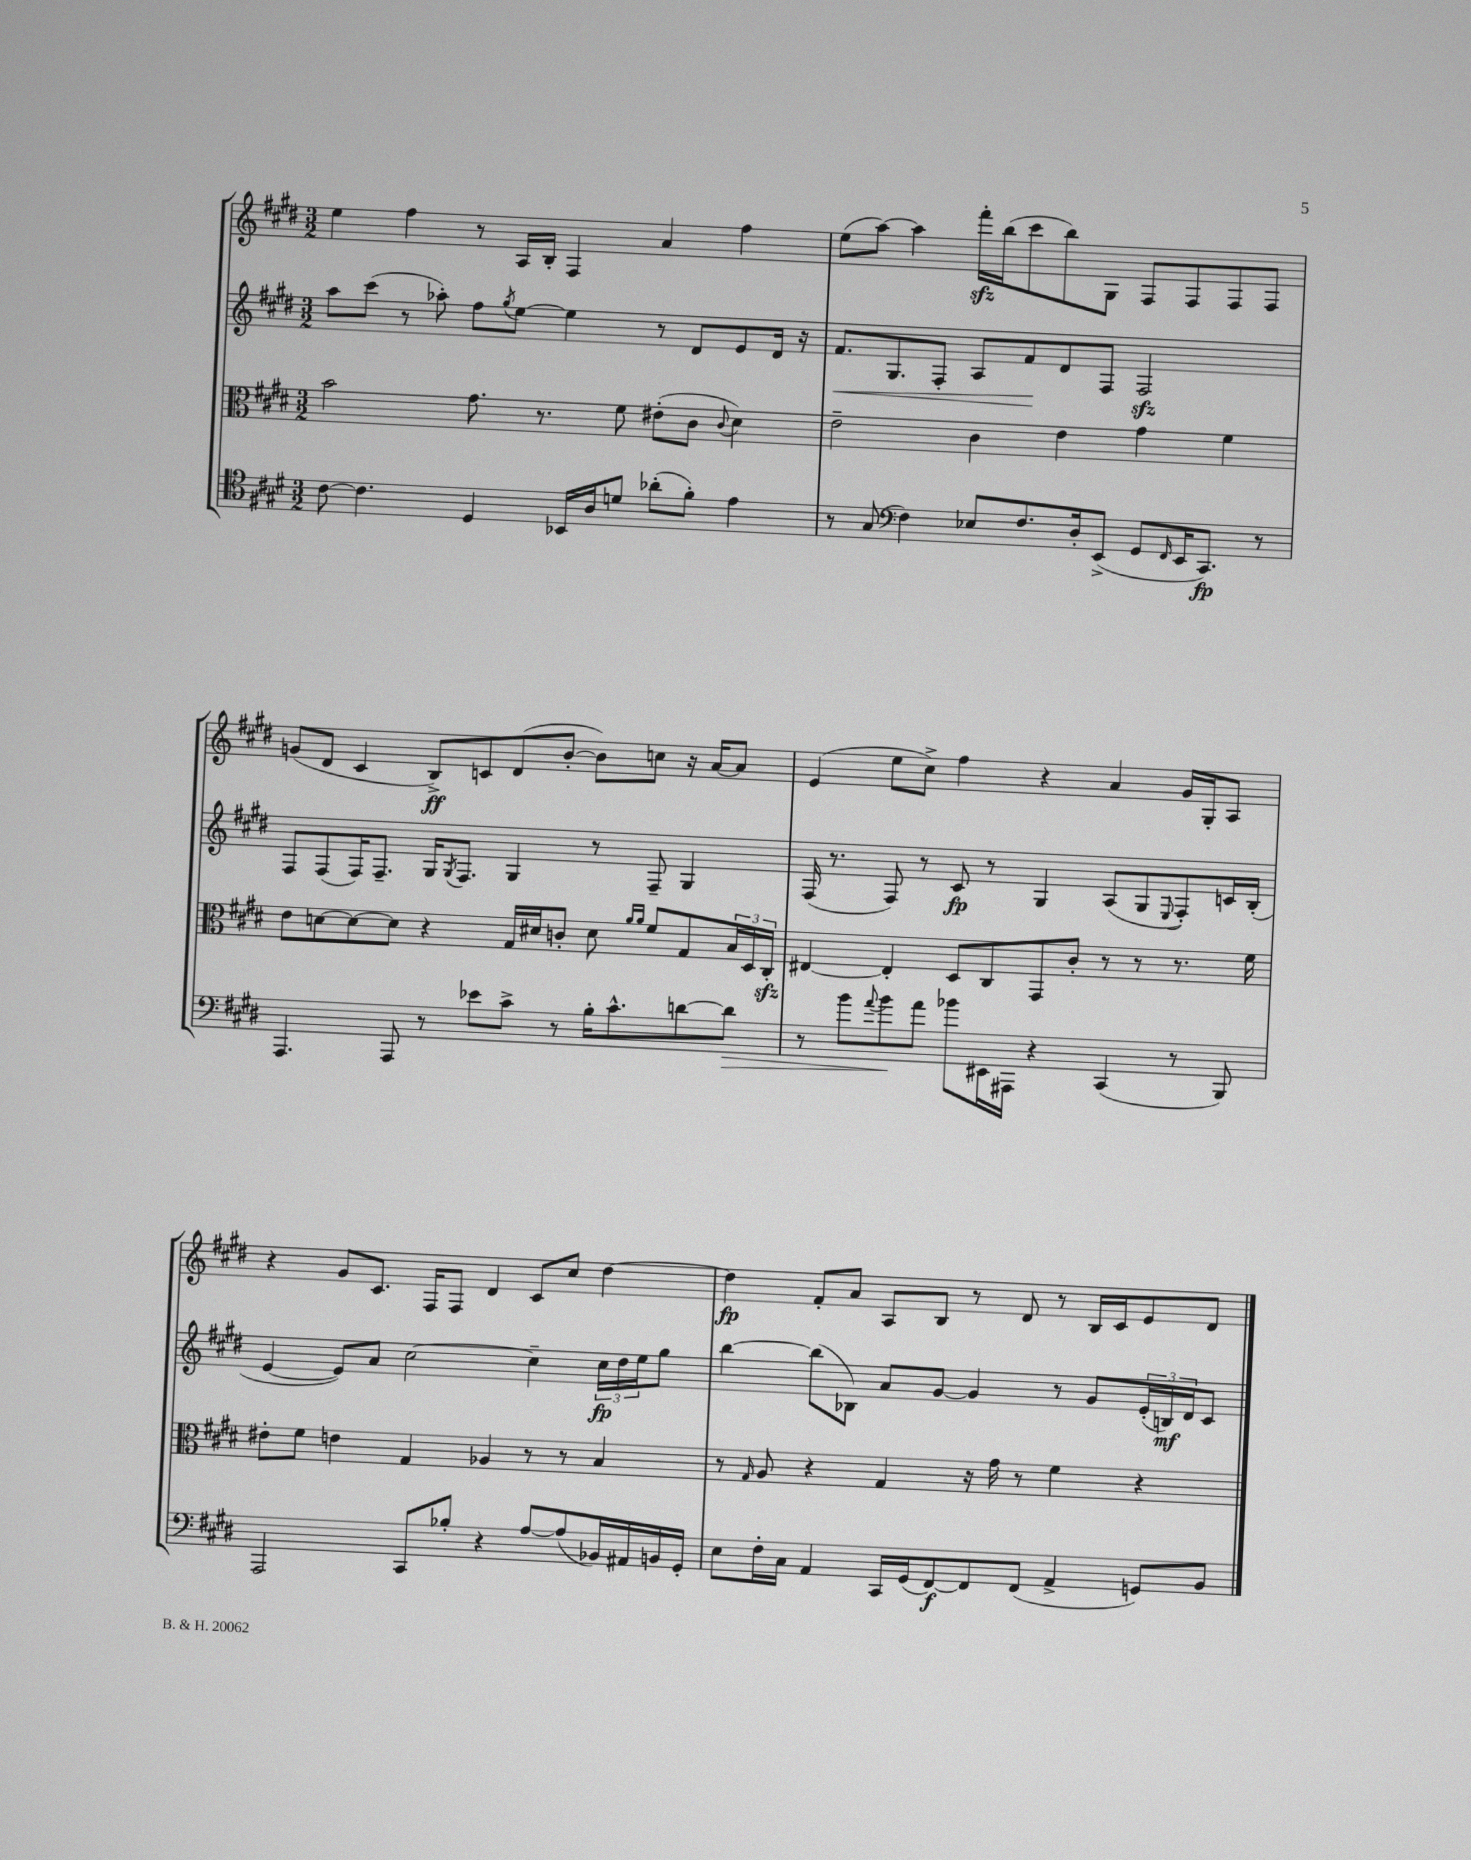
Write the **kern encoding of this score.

**kern	**dynam	**kern	**kern	**dynam	**kern	**dynam
*part4	*part4	*part3	*part2	*part2	*part1	*part1
*staff4	*staff4	*staff3	*staff2	*staff2	*staff1	*staff1
*clefC4	*	*clefC3	*clefG2	*	*clefG2	*
*k[f#c#g#d#]	*	*k[f#c#g#d#]	*k[f#c#g#d#]	*	*k[f#c#g#d#]	*
*M3/2	*	*M3/2	*M3/2	*	*M3/2	*
=6	=6	=6	=6	=6	=6	=6
[8c#\	.	2b\	8aa\L	.	4ee\	.
4.c#\]	.	.	(8ccc#\J	.	.	.
.	.	.	8r	.	4ff#\	.
.	.	.	8aa-X'\)	.	.	.
4D#/	.	8.g#\	8ff#\L	.	8r	.
.	.	.	8qgg#/	.	.	.
.	.	.	[8ee\J	.	16A/LL	.
.	.	8.r	.	.	16B'/JJ	.
16BB-X/LL	.	.	4ee\]	.	4F#/	.
16A/J	.	.	.	.	.	.
8dn/J	.	8f#\	.	.	.	.
(8a-X'\L	.	(8e#X'\L	8r	.	4a/	.
8f#'\J)	.	8c#\J	8d#/L	.	.	.
.	.	8qqc#/	.	.	.	.
4e\	.	4d#\)	8e/	.	4ff#\	.
.	.	.	16d#/Jk	.	.	.
.	.	.	16r	.	.	.
=7	=7	=7	=7	=7	=7	=7
!	!	!	!	!LO:HP:b	!	!
8r	.	2e~\	8.f#/L	<	(8ee\L	.
(8G#/	.	.	.	.	[8aa\J)	.
.	.	.	8.G#/	.	.	.
*clefF4	*	*	*	*	*	*
4F#\)	.	.	.	.	4aa\]	.
.	.	.	8F#'/J	.	.	.
8E-X/L	.	4c#\	8A/L	.	16fff#zz'\LL	.
.	.	.	.	.	(16bb\J	.
8.F#/	.	.	8f#/	.	8ccc#\	.
.	.	4e\	8d#/	[	8bb\)	.
16D#'/k	.	.	.	.	.	.
(8EE^/J	.	.	8F#/J	.	8G#\J	.
8GG#/L	.	4g#\	2F#zz/	.	8F#/L	.
16qqFF#/	.	.	.	.	.	.
16EE/K	.	.	.	.	8F#/	.
8.CC#/J)	fp	.	.	.	.	.
.	.	4f#\	.	.	8F#/	.
8r	.	.	.	.	8F#/J	.
!!LO:LB:g=z
=8	=8	=8	=8	=8	=8	=8
4.AAA/	.	8e\L	8F#/L	.	(8gn/L	.
.	.	[8dn\	(8F#/	.	8d#/J	.
.	.	8d\_	16F#/K)	.	4c#/	.
.	.	.	8.F#~/J	.	.	.
8AAA/	.	8d\J]	.	.	.	.
8r	.	4r	16G#/KL	.	8B^/L)	ff
.	.	.	8qG#/	.	.	.
.	.	.	8.F#/J	.	.	.
8e-X\L	.	.	.	.	8cn/	.
8c#^\J	.	16G#/LL	4G#/	.	(8d#/	.
.	.	16d#X/J	.	.	.	.
8r	.	8cn'/J	.	.	[8b'/J	.
16B'\KL	.	8d#\	8r	.	8b\L])	.
8.c#^^\	.	.	.	.	.	.
.	.	16qqa/LL	.	.	.	.
.	.	16qqa/JJ	.	.	.	.
.	.	8f#/L	8F#~/	.	8ccn\J	.
[8dn\	.	8G#/	4G#/	.	16r	.
.	.	.	.	.	[16a/KL	.
!	!LO:HP:b	!	!	!	!	!
8d\J]	>	24B/L	.	.	8a/J]	.
.	.	24D#/	.	.	.	.
.	.	24C#zz'/JJ	.	.	.	.
=9	=9	=9	=9	=9	=9	=9
8r	.	[4E#X/	(16F#/	.	(4e/	.
.	.	.	8.r	.	.	.
8b\L	.	.	.	.	.	.
8qqa/	.	.	.	.	.	.
8b\	.	4E#'/]	8F#/)	.	8ee\L	.
8a\J	]	.	8r	.	8cc#^\J)	.
8b-X\L	.	8D#/L	8c#/	fp	4ff#\	.
16EE#X\L	.	8C#/	8r	.	.	.
16AAA#X\JJ	.	.	.	.	.	.
4r	.	8GG#/	4G#/	.	4r	.
.	.	8c#'/J	.	.	.	.
(4CC#/	.	8r	(8A/L	.	4a/	.
.	.	8r	8G#/	.	.	.
.	.	.	8qqE/	.	.	.
8r	.	8.r	8F#'/)	.	16g#/LL	.
.	.	.	.	.	16G#'/J	.
8BBB/)	.	.	16cn/L	.	8A/J	.
.	.	16f#\	(16B'/JJ	.	.	.
!!LO:LB:g=z
=10	=10	=10	=10	=10	=10	=10
2AAA/	.	8e#X'\L	[4e/	.	4r	.
.	.	8f#\J	.	.	.	.
.	.	4en\	8e/L])	.	8g#/L	.
.	.	.	8a/J	.	8.c#/J	.
8CC#/L	.	4G#/	[2cc#\	.	.	.
.	.	.	.	.	16F#/KL	.
8B-X'/J	.	.	.	.	8F#/J	.
4r	.	4A-X/	.	.	4d#/	.
[8A/L	.	8r	4cc#~\]	.	8c#/L	.
(8A/]	.	8r	.	.	8cc#/J	.
16BB-X/L)	.	4B/	24cc#\LL	fp	[4dd#\	.
.	.	.	24dd#\	.	.	.
16AA#X/	.	.	.	.	.	.
.	.	.	24ee\J	.	.	.
16BBn/	.	.	8gg#\J	.	.	.
16GG#'/JJ	.	.	.	.	.	.
=11	=11	=11	=11	=11	=11	=11
8E\L	.	8r	[4bb\	.	4dd#\]	fp
.	.	16qqG#/	.	.	.	.
16F#'\L	.	8A/	.	.	.	.
16C#\JJ	.	.	.	.	.	.
4AA/	.	4r	(8bb\L]	.	8f#'/L	.
.	.	.	8B-X\J)	.	8a/J	.
16CC#/LL	.	4G#/	8a/L	.	8A/L	.
(16GG#/J	.	.	.	.	.	.
[8FF#/)	f	.	[8g#/J	.	8B/J	.
8FF#/]	.	16r	4g#/]	.	8r	.
.	.	16g#\	.	.	.	.
(8FF#/J	.	8r	.	.	8d#/	.
4AA^/	.	4f#\	8r	.	8r	.
.	.	.	8g#/L	.	16B/LL	.
.	.	.	.	.	16c#/J	.
8GGn/L)	.	4r	(24e'/L	.	8e/	.
.	.	.	24Bn/)	mf	.	.
.	.	.	24d#/J	.	.	.
8BB/J	.	.	8c#/J	.	8d#/J	.
==	==	==	==	==	==	==
*-	*-	*-	*-	*-	*-	*-
